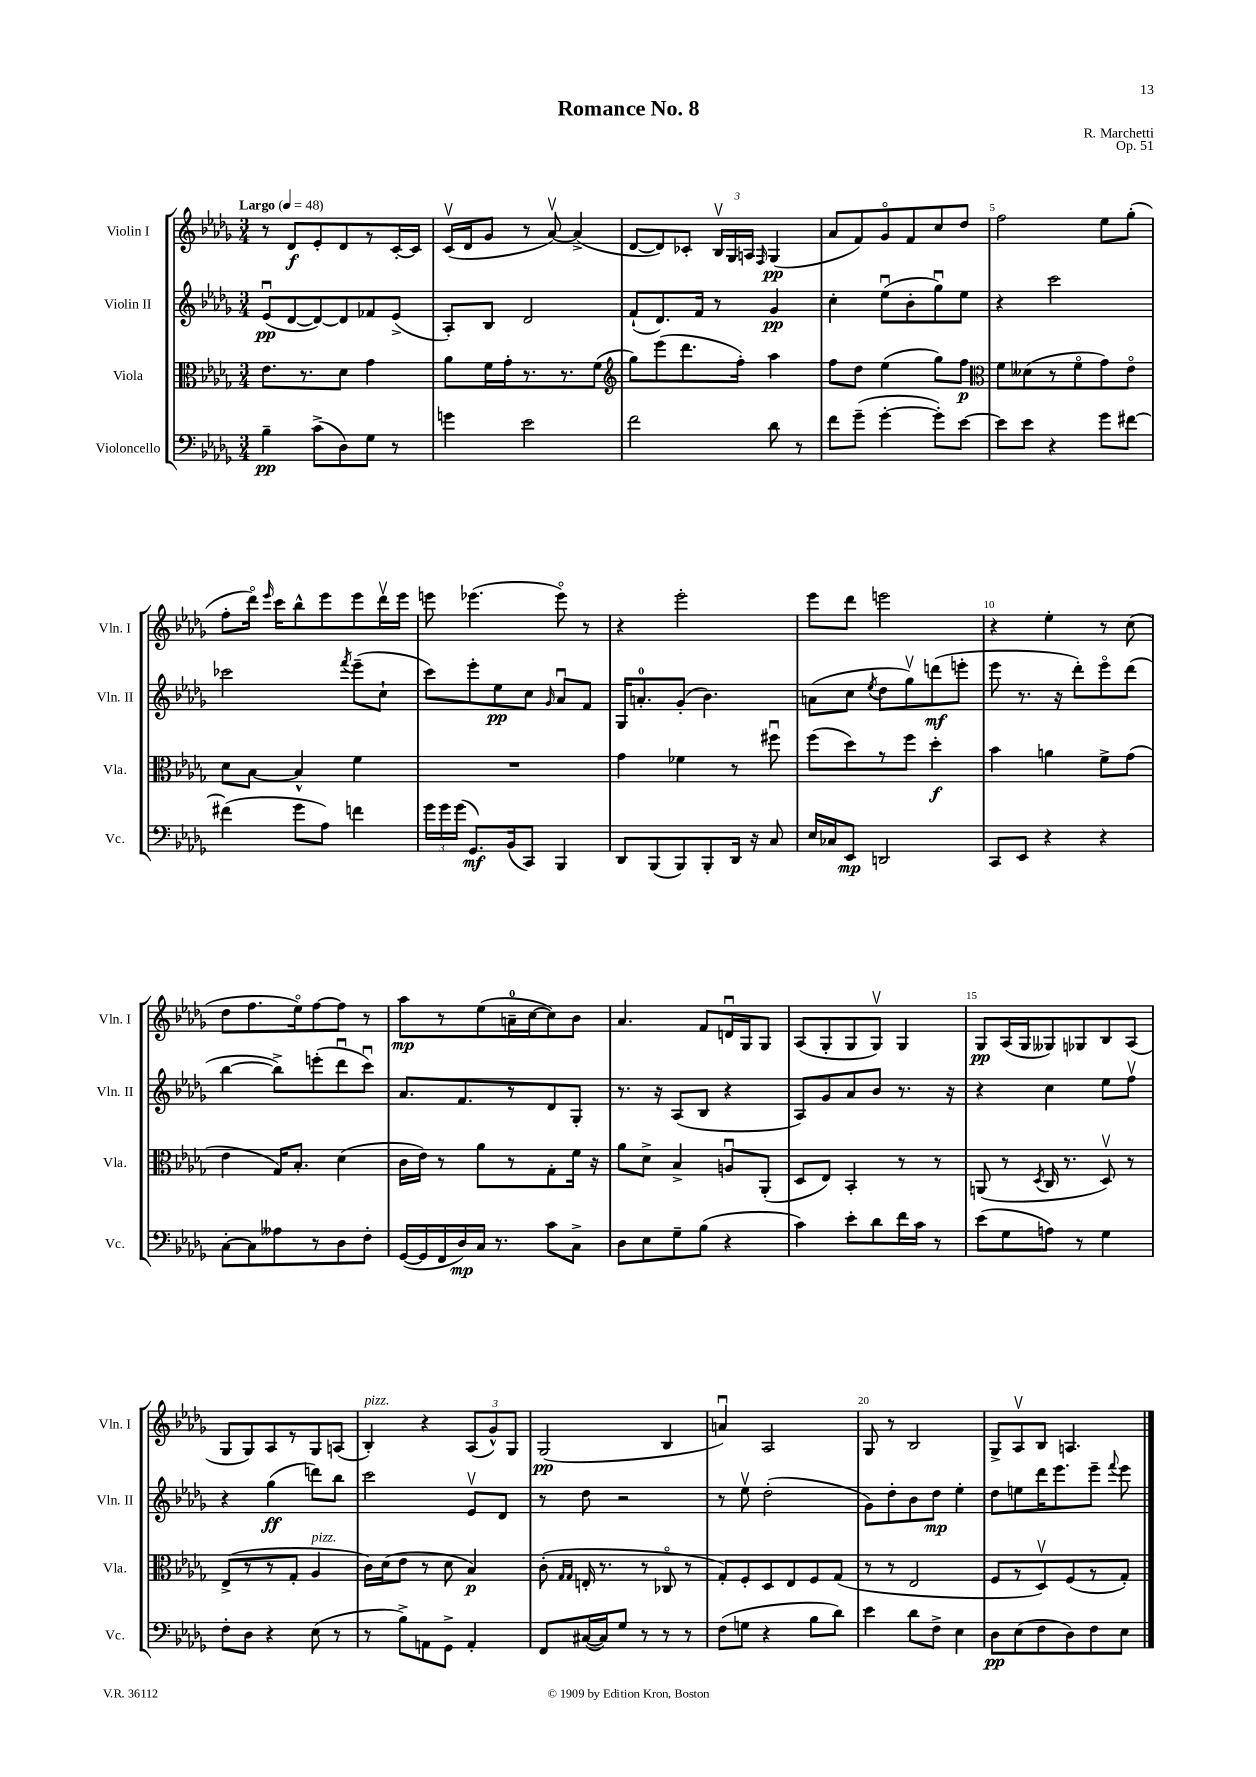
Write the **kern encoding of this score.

**kern	**kern	**kern	**kern
*staff4	*staff3	*staff2	*staff1
*clefF4	*clefC3	*clefG2	*clefG2
*k[b-e-a-d-g-]	*k[b-e-a-d-g-]	*k[b-e-a-d-g-]	*k[b-e-a-d-g-]
*M3/4	*M3/4	*M3/4	*M3/4
*MM48	*MM48	*MM48	*MM48
4B-~	8.e-	(8e-u	8r
.	.	[8d-	8d-
.	8.r	.	.
(8c^	.	8d-_)	8e-'
8D-)	8d-	8d-]	8d-
8G-	4g-	8f-	8r
8r	.	(8e-^	[16c'
.	.	.	16c]
=	=	=	=
4g	8a-	8A-')	(16cv
.	.	.	16d-
.	16f	8B-	8g-
.	16g-'	.	.
2e-	8.r	2d-	8r
.	.	.	[8a-v)
.	8.r	.	.
.	.	.	(4a-^]
.	(8f	.	.
=	=	=	=
*	*clefG2	*	*
2f	8gg-)	(8f`	[8d-
.	(8eee-	8.d-)	8d-])
.	8.ddd-	.	8c-'
.	.	16f	.
.	.	8r	24B-v
.	.	.	24G-
.	16ff')	.	.
.	.	.	24A
.	.	.	16qqF
8d-	4aa-	4g-	(4G-
8r	.	.	.
=	=	=	=
8f	8ff	4cc'	8a-
(8g-~	8dd-	.	8f)
[4g-'	(4ee-	(8ee-u	8g-o
.	.	8b-'	8f
8g-'])	8gg-)	8gg-u)	8cc
[8e-	8ff	8ee-	8dd-
=	=	=	=
*	*clefC3	*	*
8e-]	8f	4r	2ff
8e-	(8d--	.	.
4r	8r	2ccc	.
.	8fo	.	.
8g-	8g-)	.	8ee-
[8f#	8e-o	.	(8gg-'
=	=	=	=
(4f#]	8d-	2ccc-	8ff'
.	[8B-	.	16ddd-o)
.	.	.	16qqeee-
.	.	.	16ccc
8g-	4B-^^]	.	8bb-^^
8A-)	.	.	8eee-
.	.	8qfff	.
4f	4f	(8eee-~	8eee-
.	.	8cc`	16ddd-v
.	.	.	16eee-
=	=	=	=
24g-	2.r	8ccc)	8eee
24g-	.	.	.
(24g-	.	.	.
8.GG-)	.	8eee-'	(4.eee-
.	.	8ee-	.
(16BB-	.	.	.
8CC)	.	8cc	.
.	.	16qqg-	.
4BBB-	.	8a-u	8eee-o)
.	.	8f	8r
=	=	=	=
8DD-	4g-	16G-	4r
.	.	8.a'	.
(8BBB-	.	.	.
8BBB-)	4f-	(8g-'	2eee-'
8BBB-'	.	4.b-)	.
16DD-	8r	.	.
16r	.	.	.
8C	8ff#u	.	.
=	=	=	=
16E-	(8ff	(8a	8eee-
16C-	.	.	.
8EE-	8dd-)	8cc	8ddd-
.	.	8qee-	.
2DD	8r	8dd-	2eee
.	8ff	8gg-v)	.
.	4dd-'	(8ddd	.
.	.	8eee'	.
=	=	=	=
8CC	4b-	8eee-	4r
8EE-	.	8.r	.
4r	4a	.	4ee-'
.	.	16r	.
.	.	8ddd-')	.
4r	8f^	8eee-o	8r
.	(8g-	(8ddd-	(8cc
=	=	=	=
[8C'	4e-	[4bb-	8dd-
8C]	.	.	8.ff
8A--	16G-)	8bb-^])	.
.	8.B-'	.	16ee-o)
8r	.	(8eee'	[8ff
8D-	(4d-	8ddd-u	8ff]
8F'	.	8cccu)	8r
=	=	=	=
([16GG-	16c	8.a-	8aa-
16GG-]	16e-)	.	.
16FF	8r	.	8r
16D-)	.	8.f	.
16C	8a-	.	(8ee-
8.r	.	.	.
.	8r	8r	16a~
.	.	.	[16cc
8c	8G-'	8d-	8cc])
8C^	16f	8G-'	8b-
.	16r	.	.
=	=	=	=
8D-	8a-	8.r	4.a-
8E-	8d-^	.	.
.	.	16r	.
8G-~	4B-^	(8A-	.
(8B-	.	8B-	8f
4r	8Au	4r	16du
.	.	.	16G-
.	(8AA-'	.	8G-
=	=	=	=
4c)	8D-	8A-)	(8A-
.	8E-)	8g-	8G-'
8e-'	4BB-'	8a-	8G-
8d-	.	8b-	8G-v)
16f	8r	8.r	4G-
16c	.	.	.
8r	8r	.	.
.	.	16r	.
=	=	=	=
(8e-	(8AA	4r	8G-
8G-	8r	.	(16A-
.	.	.	16G-
.	8qD-	.	.
8A)	16C	4cc	8G--)
.	8.r	.	.
8r	.	.	8G-
4G-	8D-v)	8ee-	8B-
.	8r	8ffv	(8A-
=	=	=	=
8F'	(8E-^	4r	8G-
8D-	8r	.	8G-)
4r	8r	(4gg-	8A-
.	8G-'	.	8r
(8E-	4A-	8ddd)	8G-
8r	.	8bb-	(8A
=	=	=	=
8r	16c)	2ccc	4B-')
.	(16d-	.	.
8B-^)	8e-	.	.
8AA	8r	.	4r
8GG-^	8d-	.	.
4AA'	4B-)	8e-v	(12A-
.	.	.	12g-^^)
.	.	8d-	.
.	.	.	12G-
=	=	=	=
8FF	(8c'	8r	(2G-
.	16qqG-	.	.
.	16qqG-	.	.
([16C#	16E'	8dd-	.
16C#])	8.r	.	.
8G-	.	2r	.
8r	8r	.	.
8r	8C-o	.	4B-
8r	8r	.	.
=	=	=	=
(8F	8G-')	8r	4au)
8G	8F'	8ee-v	.
4r	8D-	(2dd-'	2A-
.	8E-	.	.
8B-	8F	.	.
8d-)	(8G-	.	.
=	=	=	=
4e-	8r	8g-)	8G-
.	8r	8dd-'	8r
8d-	2E-	8b-	2B-
8F^	.	8dd-	.
4E-	.	4ee-'	.
=	=	=	=
8D-	8F	8dd-	8G-^
(8E-	8r	8ee	8A-v
8F	8D-v)	16ddd-	8B-
.	.	8.eee-	.
8D-)	(8F	.	4.A
8F	8r	8eee-~	.
.	.	8qqfff	.
8E-	8G-')	8eee-	.
==	==	==	==
*-	*-	*-	*-
